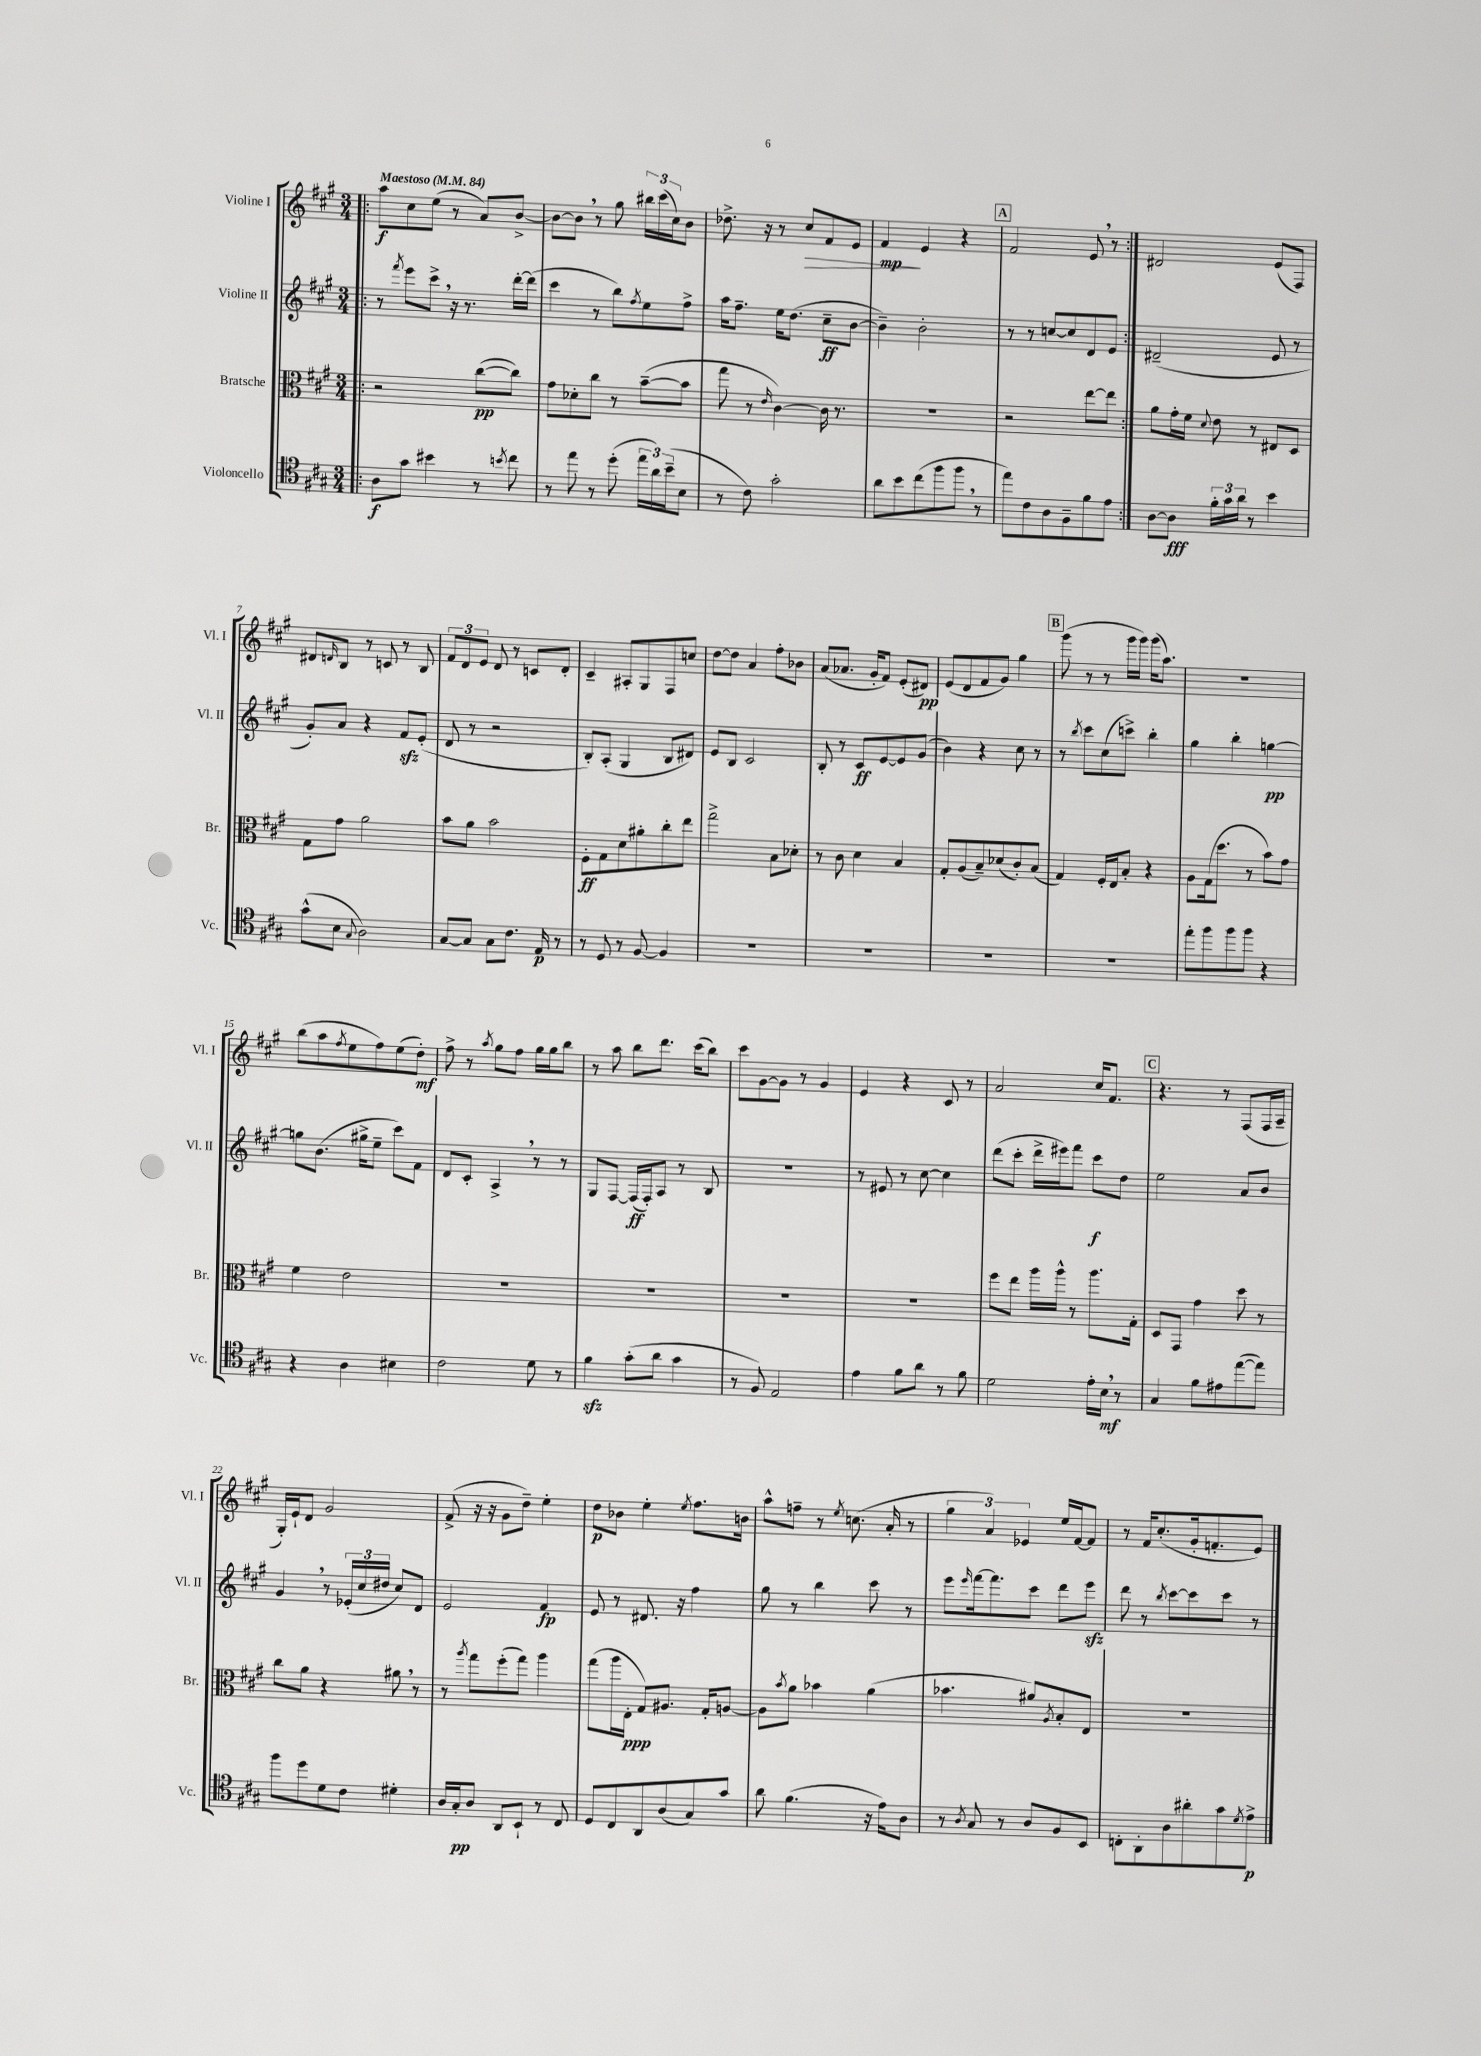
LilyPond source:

<<
\new StaffGroup <<
\new Staff = "s0" \with { instrumentName = "Violine I" shortInstrumentName = "Vl. I" } {
    \clef treble \key a \major \numericTimeSignature \time 3/4 \tempo "Maestoso" 4 = 84
    \repeat volta 2 { \bar ".|:" a''8\f cis''8 e''8( r8 a'8) b'8~-> |
    b'8~ b'8 \breathe r8 gis''8 \tuplet 3/2 { bis''16 cis'''16( cis''16) } b'8 |
    des''8.-> r16 r8 cis''8\> fis'8 e'8 |
    fis'4\mp\! e'4 r4 |
    \mark \markup { \box "A" } fis'2 e'8 \breathe r8 | }
    dis'2 e'8( fis8) |
    dis'8 \grace { d'16 } b8 r8 c'8 r8 b8 |
    \tuplet 3/2 { fis'8 d'8 e'8 } d'8 r8 c'8 d'8-. |
    cis'4-- ais8-. gis8 fis8 c''8 |
    d''8~ d''8 a'4 fis''8-. bes'8 |
    a'8( aes'8. gis'16-. fis'8) e'8-.( dis'8\pp) |
    e'8( d'8 fis'8 gis'8) gis''4 |
    \mark \markup { \box "B" } gis'''8( r8 r8 gis'''16 gis'''16) gis'''16( a''8.) |
    R2. |
    b''8( a''8 \acciaccatura { fis''8 } e''8 fis''8) e''8( d''8-.\mf) |
    fis''8-> r8 \acciaccatura { a''8 } gis''8 fis''8 gis''16 gis''16 b''8 |
    r8 a''8 b''8 d'''8. cis'''16( b''8) |
    cis'''8 gis'8~ gis'8 r8 gis'4 |
    e'4 r4 cis'8 r8 |
    a'2 cis''16 fis'8. |
    \mark \markup { \box "C" } r4. r8 fis8( fis16 a16-- |
    gis16-.) e'16-! d'8 gis'2 |
    fis'8->( r16 r16 gis'8 d''8--) e''4-. |
    d''8\p bes'8 e''4-. \acciaccatura { e''8 } fis''8. b'16 |
    a''8-^ f''8-- r8 \acciaccatura { e''8 } c''8.( a'16-. r8 |
    \tuplet 3/2 { gis''4 a'4) ees'4 } e''16 fis'16~ fis'8 |
    r8 fis'16 cis''8.-.( gis'16-. f'8.-. e'8) \bar "|." |
}
\new Staff = "s1" \with { instrumentName = "Violine II" shortInstrumentName = "Vl. II" } {
    \clef treble \key a \major \numericTimeSignature \time 3/4
    \repeat volta 2 { \bar ".|:" r8 \acciaccatura { fis'''8 } e'''8 cis'''8-> \breathe r16 r8. d'''16~-. d'''16( |
    cis'''4 r8 b''8) \acciaccatura { fis''8 } e''8 fis''8-> |
    a''16 fis''8.-- e''16 d''8.( cis''8--\ff b'8~ |
    b'4--) b'2-. |
    \mark \markup { \box "A" } r8 r8 c''8~ c''8 d'8 e'8 | }
    dis'2--( e'8 r8 |
    gis'8-.) a'8 r4 fis'8\sfz e'8-.( |
    d'8 r8 r2 |
    b8-.) a8-.( gis4 b8 dis'8) |
    e'8 b8 cis'2 |
    b8-. r8 cis'8\ff e'8~ e'8 gis'8( |
    b'4) r4 cis''8 r8 |
    \mark \markup { \box "B" } r8 \acciaccatura { b''8 } cis'''8 cis''8( c'''8->) b''4-. |
    gis''4 b''4-. g''4~\pp |
    g''8 b'8.( gis''16-> e''8-- cis'''8) fis'8 |
    d'8 cis'8-. a4-> \breathe r8 r8 |
    gis8 fis8~ fis16\ff( fis16-.) a8 r8 b8 |
    R2. |
    r8 eis'8 r8 cis''8~ cis''4 |
    d'''8( cis'''8-. d'''16-> eis'''16) fis'''8 cis'''8\f d''8 |
    \mark \markup { \box "C" } e''2 a'8 b'8 |
    gis'4 \breathe r8 \tuplet 3/2 { ees'16-.( cis''16 dis''16 } cis''8) d'8 |
    e'2 fis'4\fp |
    e'8 r8 dis'8. r16 fis''4 |
    gis''8 r8 b''4 cis'''8 r8 |
    e'''8 \grace { e'''16 } fis'''16~ fis'''8. cis'''8 d'''8 e'''8\sfz |
    d'''8 r8 \acciaccatura { b''8 } cis'''8~ cis'''8 cis'''8 r8 \bar "|." |
}
\new Staff = "s2" \with { instrumentName = "Bratsche" shortInstrumentName = "Br." } {
    \clef alto \key a \major \numericTimeSignature \time 3/4
    \repeat volta 2 { \bar ".|:" r2 cis''8~\pp( cis''8) |
    gis'8 des'8-. cis''8 r8 b'8~--( b'8 |
    gis''8 r8 \grace { e'16 } cis'4~) cis'16 r8. |
    R2. |
    \mark \markup { \box "A" } r2 e''8~ e''8 | }
    a'8 gis'16-. fis'16 \appoggiatura { d'8 } e'8 r8 eis8 d8 |
    gis8 gis'8 a'2 |
    b'8 a'8 b'2 |
    fis8-.\ff gis8 d'8 ais'8-. cis''8-. e''8 |
    gis''2-> b8 des'8-. |
    r8 cis'8 d'4 b4 |
    gis8-. a8( b8--) des'8( cis'8-.) b8( |
    \mark \markup { \box "B" } gis4) fis16-. e16 b8-. r4 |
    a8 gis16( d''8. r8 b'8) gis'8 |
    fis'4 e'2 |
    R2. |
    R2. |
    R2. |
    R2. |
    fis''8 e''8 a''16 a''16-^ r8 a''8. gis16-. |
    \mark \markup { \box "C" } d8 gis,8 gis'4 d''8 r8 |
    cis''8 a'8 r4 ais'8 \breathe r8 |
    r8 \acciaccatura { a''8 } gis''8 fis''8-.( gis''8) a''4 |
    gis''8( a''16 e16-.\ppp gis8) ais8. gis16-. a8~ |
    a8 \acciaccatura { b'8 } a'8 bes'4 a'4( |
    bes'4. ais'8) \acciaccatura { a8 } b8-. e8 |
    R2. \bar "|." |
}
\new Staff = "s3" \with { instrumentName = "Violoncello" shortInstrumentName = "Vc." } {
    \clef tenor \key a \major \numericTimeSignature \time 3/4
    \repeat volta 2 { \bar ".|:" a8\f gis'8 bis'4 r8 \acciaccatura { b'8 } cis''8 |
    r8 e''8 r8 d''8-.( \tuplet 3/2 { e''16 a'16) b'16--( } b8 |
    r8 cis'8) gis'2-. |
    a'8 b'8 cis''8( fis''8 fis''8 \breathe r8 |
    \mark \markup { \box "A" } e''8) cis'8 a8 fis8-- fis'8 e'8 | }
    a8~ a8\fff \tuplet 3/2 { fis'16-. gis'16 a'16 } r8 b'4 |
    gis'8-^( b8 \appoggiatura { gis8 } a2) |
    gis8~ gis8 gis8 cis'8. e16\p r8 |
    r8 d8 r8 fis8~ fis4 |
    R2. |
    R2. |
    R2. |
    \mark \markup { \box "B" } R2. |
    e''8-. fis''8 fis''8 fis''8 r4 |
    r4 a4 bis4 |
    cis'2 d'8 r8 |
    fis'4\sfz gis'8-.( a'8 gis'4 |
    r8 fis8) e2 |
    e'4 fis'8 a'8 r8 fis'8 |
    d'2 e'16-. b16\mf \breathe r8 |
    \mark \markup { \box "C" } gis4 fis'8 eis'8 e''8~( e''8) |
    fis''8 d''8 d'8 cis'8 dis'4-. |
    a16 gis16-.\pp a8 a,8 b,8-! r8 cis8 |
    d8 cis8 a,8 a8( gis8) gis'8 |
    a'8 fis'4.( r16 e'16) a8 |
    r8 \acciaccatura { a8 } gis8 r8 a8 fis8 b,8 |
    c8-. a,8-. a8 ais'8-. gis'8 \acciaccatura { d'8 } e'8->\p \bar "|." |
}
>>
>>
